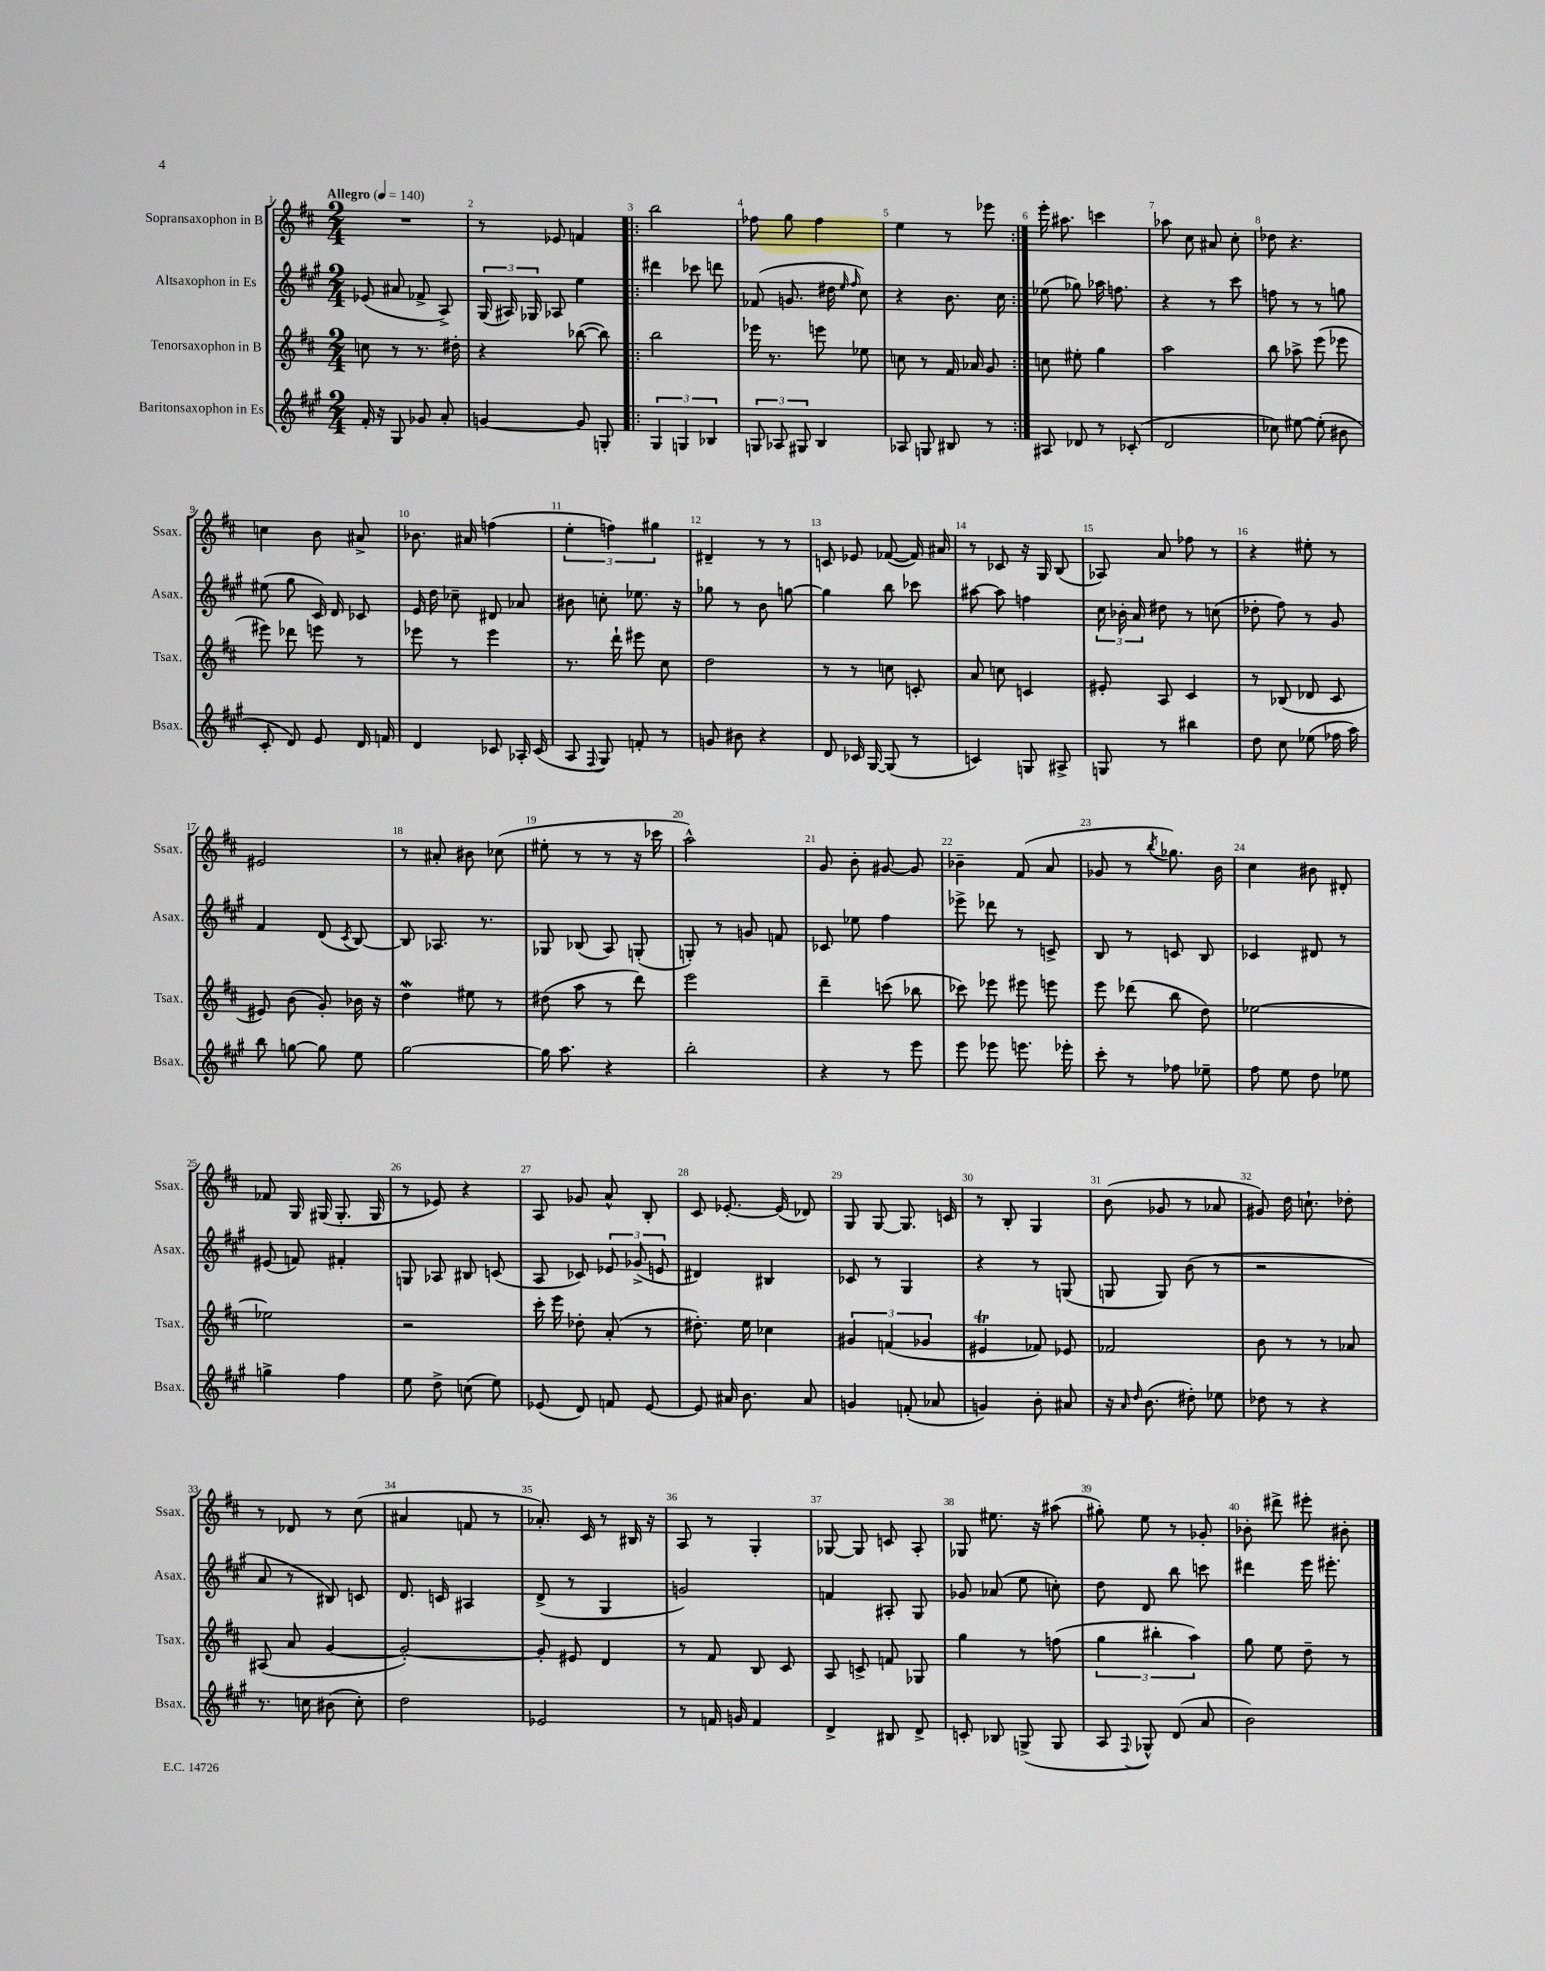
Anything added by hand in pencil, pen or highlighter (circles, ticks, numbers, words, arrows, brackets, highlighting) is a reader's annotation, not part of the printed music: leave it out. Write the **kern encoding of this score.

**kern	**kern	**kern	**kern
*staff4	*staff3	*staff2	*staff1
*clefG2	*clefG2	*clefG2	*clefG2
*k[f#c#g#]	*k[f#c#]	*k[f#c#g#]	*k[f#c#]
*M2/4	*M2/4	*M2/4	*M2/4
*MM140	*MM140	*MM140	*MM140
16f#'	8cc	(8e-	2r
16r	.	.	.
8G#	8r	8a#	.
8g-	8.r	8f-^	.
8a'	.	8A^)	.
.	16dd#'	.	.
=	=	=	=
[4g	4r	(24G#	8r
.	.	24A#)	.
.	.	24G-	.
.	.	8A-	8e-
8g]	([8bb-	4ee	4f
8G'	8bb-])	.	.
=!|:	=!|:	=!|:	=!|:
6G#	2bb	4ddd#	2bb
6G	.	.	.
.	.	8ccc-	.
6B-	.	.	.
.	.	8ddd	.
=	=	=	=
12G	16eee-	(8f-	8ff-
.	8.r	.	.
12A-	.	.	.
.	.	8.g	8gg
12G#	.	.	.
4B	8eee	.	4ff-
.	.	16dd#	.
.	.	16qqee	.
.	.	16qqff#	.
.	8ee-	8cc#)	.
=	=	=	=
8A-	8cc	4r	4ee
8G	8r	.	.
8B#	16f#	8.b	8r
.	16a-	.	.
8r	8g	.	8eee-
.	.	16cc#	.
=:|!	=:|!	=:|!	=:|!
8A#	8cc	(8ee-	16eee'
.	.	.	8.aa#
8d-	8ee#'	8gg-)	.
8r	4gg	16aa-	4ccc
.	.	8.ff	.
(8c-'	.	.	.
=	=	=	=
2d	2aa	4r	8aa-
.	.	.	8cc#
.	.	8r	8a#
.	.	8ccc#	8cc#'
=	=	=	=
8cc-)	8bb	8ff	8dd-
[8ee#	8aa-^	8r	4.r
(8ee#']	(8eee	8r	.
8b#	8eee-	8gg	.
=	=	=	=
8c#'	8eee#)	(8ee#	4cc
8d)	8ddd-	8gg#	.
8e	8eee	16c#)	8b
.	.	16d	.
16d	8r	8c-	8a#^
16f	.	.	.
=	=	=	=
4d	8eee-	16e	8.b-
.	.	16dd	.
.	8r	8cc-~	.
.	.	.	16a#
8c-	4eee-	8d#	(4ff
16A-'	.	8a-	.
(16c-	.	.	.
=	=	=	=
8A	8.r	8b#	6ee'
8qqF#	.	.	.
8G#)	.	8cc'	.
.	.	.	6ff)
.	16ddd`	.	.
8f'	8eee#	8.ee-	.
.	.	.	6gg#
8r	8cc#	.	.
.	.	16r	.
=	=	=	=
8g	2dd	8gg-	4d#~
8b#	.	8r	.
4r	.	8b	8r
.	.	[8gg	8r
=	=	=	=
8d	8r	4gg]	8c
16c-	8r	.	8e-
[16G#	.	.	.
(8G#]	8cc	8bb	([8f-
8r	8c'	8ccc-	16f-])
.	.	.	16a#
=	=	=	=
4c)	8a	[8aa#	8r
.	8cc	8aa#]	8c-
8G	4c	4ff	16r
.	.	.	16G
8A#^	.	.	(8B
=	=	=	=
8G	8e#'	24cc#	8A-)
.	.	24b-'	.
.	.	24a	.
8r	8A	8dd#	8a
4bb#	4c#	8r	8ff-
.	.	(8cc	8r
=	=	=	=
8dd	8r	8dd-'	4r
8cc#	(8B-	8ff#)	.
(8ee-	8d-	8r	8ee#'
16ff-	8c#	8g#	8r
16aa)	.	.	.
=	=	=	=
8bb	8e#)	4f#	2e#
[8gg	(8b	.	.
8gg]	8g')	(8d	.
.	.	8qc#	.
8ee	16b-	[8B)	.
.	16r	.	.
=	=	=	=
[2gg#	4dd	8B]	8r
.	.	8.A-	8a#'
.	8ee#	.	8b#
.	.	8.r	.
.	8r	.	(8cc-
=	=	=	=
16gg#]	(8dd#	8G-	8ee#'
8.aa	.	.	.
.	8aa	(8B-	8r
4r	8r	8A)	8r
.	8ddd)	(8G'	16r
.	.	.	16ccc-
=	=	=	=
2bb'	2eee	8G')	2aa^^)
.	.	8r	.
.	.	8g	.
.	.	8f	.
=	=	=	=
4r	4ddd~	8c-	8g
.	.	8ee-	8b'
8r	(8ccc	4ff#	[8g#
8eee	8bb-	.	8g#]
=	=	=	=
8eee	8ccc-)	8eee-^	4b-~
8eee-	8eee-	8ddd-	.
8.eee	8eee#	8r	(8f#
.	8eee	8c^	8a
16eee-'	.	.	.
=	=	=	=
8ccc#'	8eee	8B	8g-
8r	(8ddd-	8r	8r
.	.	.	8qbb
8ff-	8bb	8c	8.gg-)
8ee-~	8dd)	8B	.
.	.	.	16b
=	=	=	=
8ff#	[2ee-	4c-	4cc#
8ee	.	.	.
8dd	.	8d#	8b#
8ee-	.	8r	8d#'
=	=	=	=
4gg^	2ee-]	(8e#	8f-
.	.	8f)	16G
.	.	.	(16G#
4ff#	.	4f#'	8.G#'
.	.	.	16G#
=	=	=	=
8ee	2r	8G	8r
8dd^	.	8A-	8e-)
(8cc	.	8B#	4r
8ee)	.	(8c	.
=	=	=	=
(8e-	16ccc#'	8A	8A
.	16eee	.	.
8d)	8dd-'	8c-)	8g-
8f	(8a'	12e-	8a^^
.	.	(12g-^	.
[8e-	8r	.	8B'
.	.	12e	.
=	=	=	=
8e-]	8.dd#')	4d#)	8c#
16a#	.	.	[8.e-'
8.b	16ee	.	.
.	4cc-	4B#	.
.	.	.	(16e-]
8a#	.	.	8d-)
=	=	=	=
4g	6g#	8c-	8G
.	.	8r	[8G
.	(6f	.	.
(8f'	.	4G#	8.G]
.	6g-	.	.
8a-	.	.	.
.	.	.	16c
=	=	=	=
4g)	4e#	4r	8r
.	.	.	8B'
8b'	8f-)	8r	4G
8a#	8e-	(8G	.
=	=	=	=
16r	2f-	8G	(8b
16qqa	.	.	.
16qqdd	.	.	.
(8.b	.	.	.
.	.	8G)	8g-
8dd#')	.	(8b	8r
8ee-	.	8r	8a-
=	=	=	=
8dd-	8b	2r	8g#)
8r	8r	.	16dd
.	.	.	8.cc`
4r	8r	.	.
.	8a-	.	8dd-'
=	=	=	=
8.r	(8A#	8a	8r
.	8a	8r	8d-
16cc	.	.	.
(8b#	[4g	8B#)	8r
8cc')	.	8c	(8cc#
=	=	=	=
2dd	2g'_)	8.d	4a#
.	.	16c	.
.	.	4A#	8f
.	.	.	8r
=	=	=	=
2e-	8g']	(8d^	8.a-')
.	8e#	8r	.
.	.	.	16c#
.	4d	4G#	8r
.	.	.	16B#
.	.	.	16r
=	=	=	=
8r	8r	2g)	8A
16f	8f#	.	8r
16g	.	.	.
4f	8B	.	4G'
.	8c#	.	.
=	=	=	=
4d^	8A	4f	[8G-
.	8c^	.	8G-]
8B#	8f	8A#'	8c
8d^	8G-	8G#	8A'
=	=	=	=
8c'	4gg	8g-	8G-
8B-	.	(8a-	8.ee#
(8G^	8r	8ee	.
.	.	.	16r
8G	(8ff	8cc')	(8aa#
=	=	=	=
8A	6gg	8dd	8gg#')
8qqF#	.	.	.
8G-^^)	.	8d	8ee
.	6bb#'	.	.
(8d	.	8bb	8r
.	6aa)	.	.
8a	.	8ccc	8g-'
=	=	=	=
2b)	8gg	4ddd#	8b-'
.	8ee	.	8ddd#^
.	8dd~	16eee	8eee#'
.	.	8.eee#'	.
.	8r	.	8b#'
==	==	==	==
*-	*-	*-	*-
